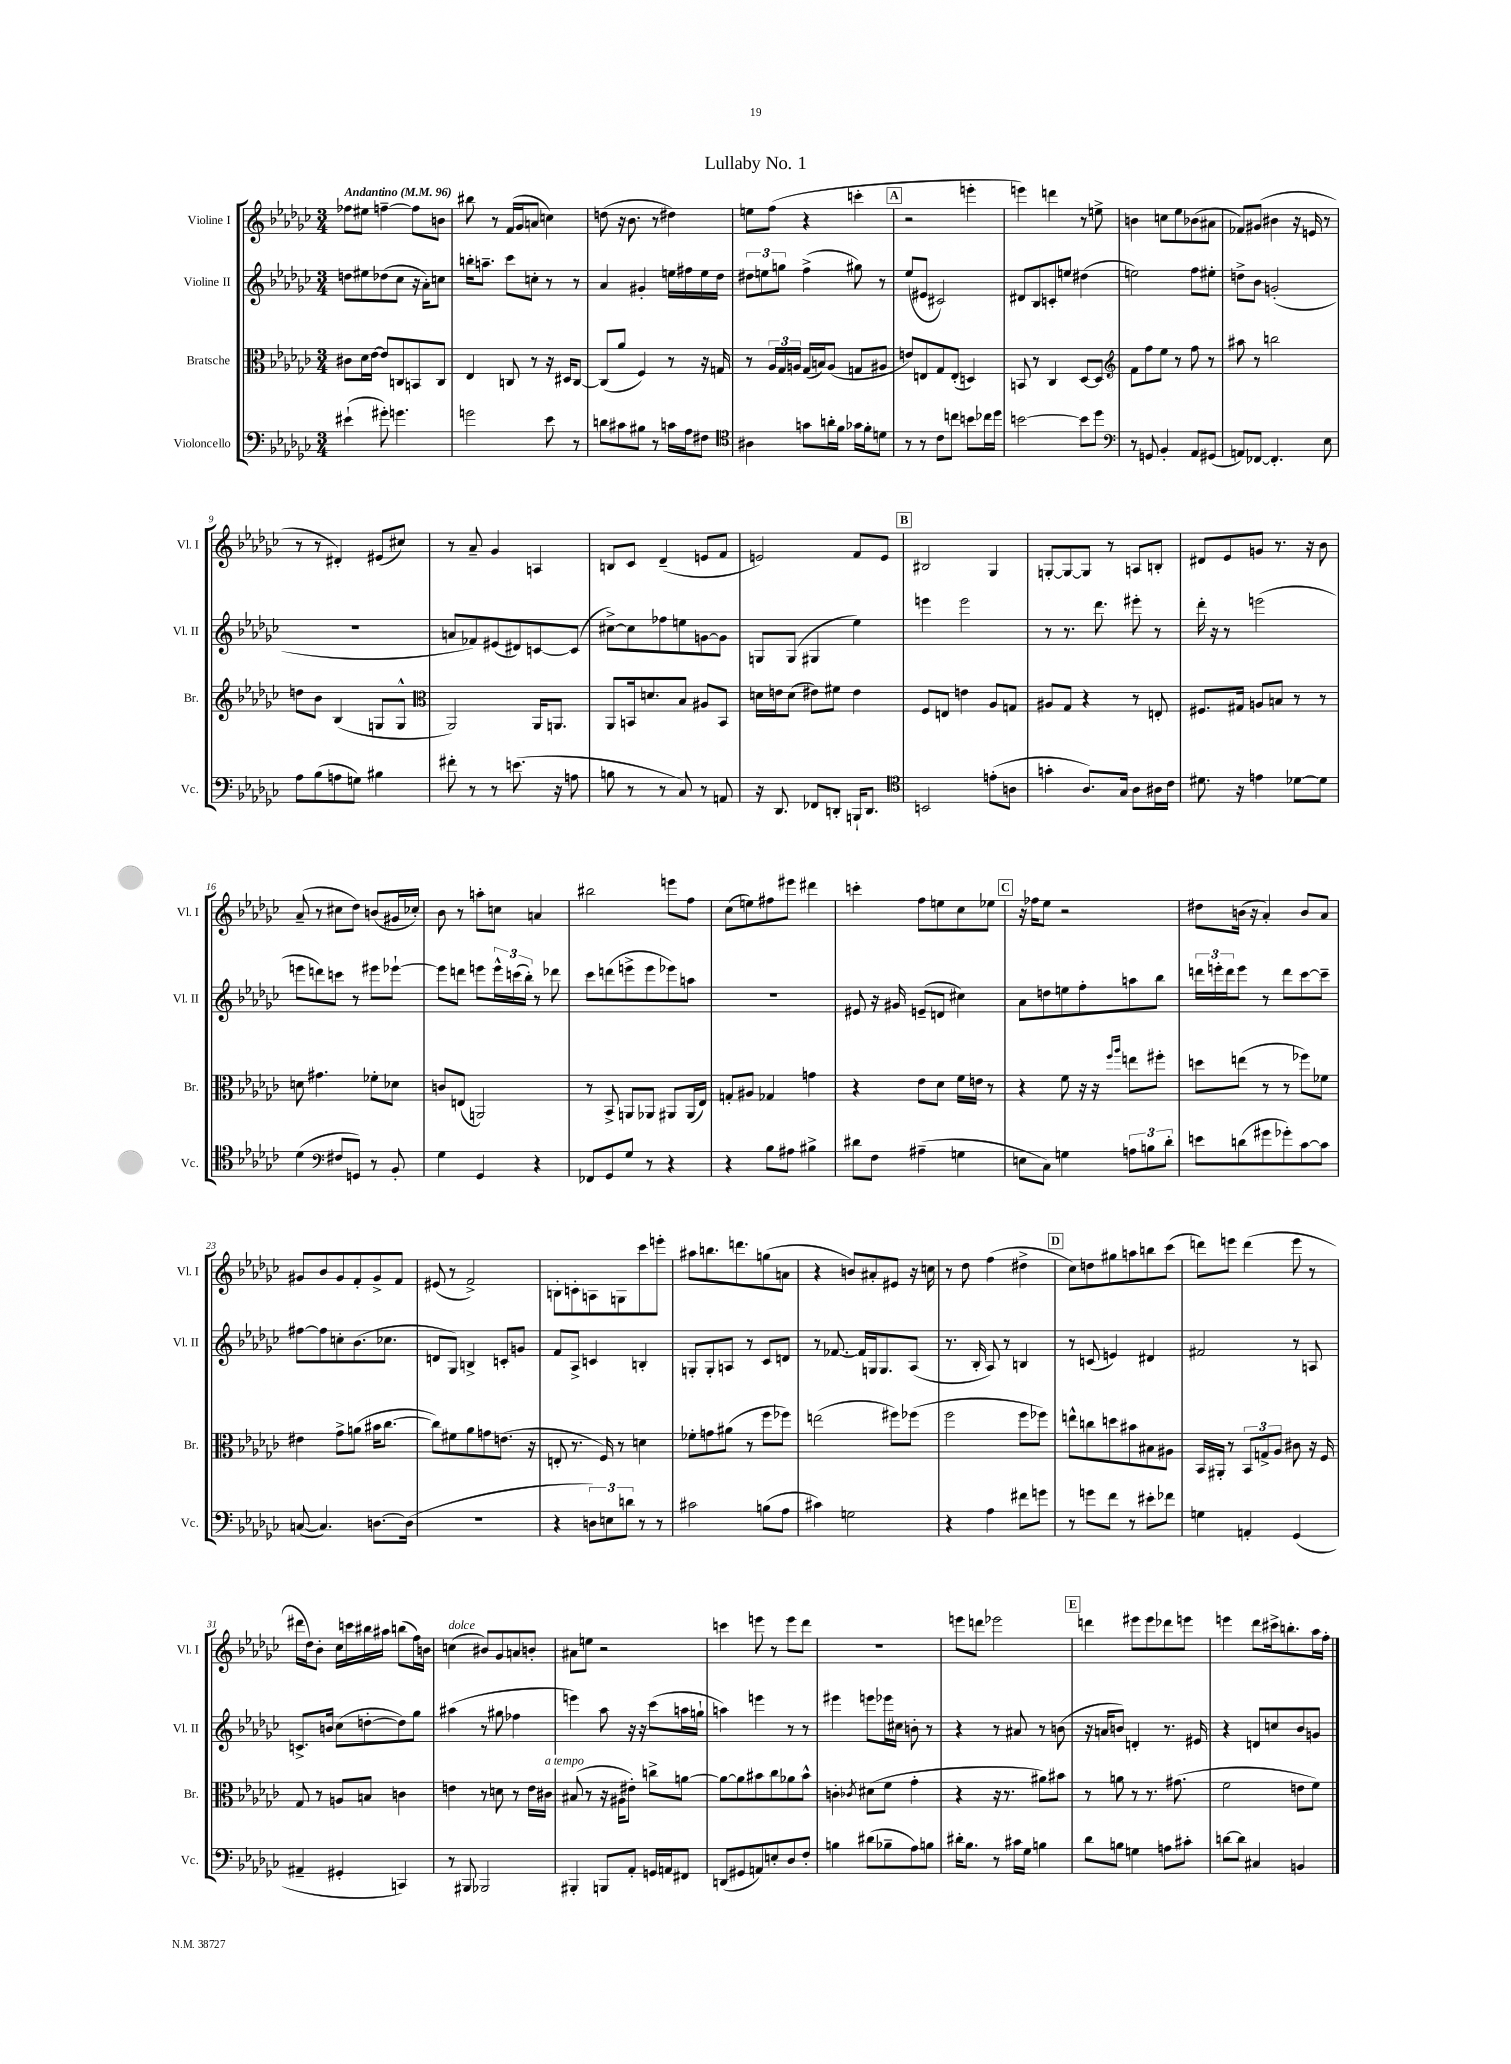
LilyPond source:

\header { title = "Lullaby No. 1" }
<<
\new StaffGroup <<
\new Staff = "s0" \with { instrumentName = "Violine I" shortInstrumentName = "Vl. I" } {
    \clef treble \key ges \major \numericTimeSignature \time 3/4 \tempo "Andantino" 4 = 96
    fes''8 eis''8 f''4~-- f''8 b'8 |
    bis''8 r8 f'16( ges'16 a'8 c''4) |
    d''8( r16 bes'8. r8 dis''4) |
    e''8 f''8( r4 c'''4-. |
    \mark \markup { \box "A" } r2 e'''4-. |
    e'''4) d'''4 r8 e''8-> |
    b'4 c''8 ees''8 bes'8( ais'8 |
    fes'8) gis'8( bis'4 r16 e'16 r8 |
    r8 r8 dis'4-.) eis'8( cis''8) |
    r8 aes'8-- ges'4 a4 |
    b8 ces'8 des'4--( e'8 f'8 |
    e'2) f'8 e'8 |
    \mark \markup { \box "B" } bis2 ges4 |
    g8~-. g8~ g8 r8 a8 b8-. |
    dis'8 ees'8 g'8 r8. r16 bes'8 |
    aes'8--( r8 cis''8 des''8) b'8( gis'16 ces''16-.) |
    bes'8 r8 a''8-. c''8 a'4 |
    bis''2 e'''8 f''8 |
    ces''8( e''8) fis''8 eis'''8 dis'''4 |
    c'''4-. f''8 e''8 ces''8 ees''8 |
    \mark \markup { \box "C" } r16 fes''16 ees''8 r2 |
    dis''8 b'16( r16 aes'4-.) b'8 aes'8 |
    gis'8 bes'8 gis'8 f'8-. gis'8-> f'8 |
    eis'8( r8 f'2->) |
    b8-. c'8-. a8 g8 ces'''8 e'''8-. |
    ais''8 b''8. d'''8. g''8( a'8 |
    r4 b'8) ais'8-. eis'8 r16 c''16 |
    r8 des''8 f''4( dis''4-> |
    \mark \markup { \box "D" } ces''8) d''8 gis''8 a''8 b''8 ces'''8( |
    d'''8) e'''8 d'''4( e'''8 r8 |
    dis'''16 des''16) bes'8-. ces''16 c'''16 bis''16 ais''16 b''8( f''16) b'16 |
    c''4^\markup { \italic "dolce" }( bis'8) ges'8 a'8 b'8-. |
    ais'8 e''8 r2 |
    c'''4 e'''8 r8 e'''8 des'''8 |
    R2. |
    e'''8 d'''8 ees'''2 |
    \mark \markup { \box "E" } d'''4 eis'''8 eis'''8 des'''8 e'''8 |
    e'''4 des'''8 cis'''16-> b''8.-. aes''16 f''16-. \bar "|." |
}
\new Staff = "s1" \with { instrumentName = "Violine II" shortInstrumentName = "Vl. II" } {
    \clef treble \key ges \major \numericTimeSignature \time 3/4
    d''8 eis''8 des''8( ces''8 r16 aes'16-.) c''8 |
    b''16-. a''8.-- ces'''8 c''8-. r8 r8 |
    aes'4 gis'4-. e''16 fis''16 e''16 des''16 |
    \tuplet 3/2 { dis''8 e''8 g''8 } f''4->( gis''8) r8 |
    \mark \markup { \box "A" } ees''8( eis'8 cis'2) |
    dis'8 bes8 c'8-. e''8 dis''4( |
    e''2) f''8 eis''8-. |
    d''8-> bes'8 g'2-.( |
    R2. |
    a'8 fes'8) eis'8( dis'8) c'8~ c'8( |
    cis''8~->) cis''8 fes''8 e''8 g'8~ g'8 |
    g8 g8( gis4 ees''4) |
    \mark \markup { \box "B" } e'''4 e'''2 |
    r8 r8. des'''8. eis'''8-. r8 |
    des'''16-. r16 r8 e'''2( |
    e'''8 d'''8) c'''8 r8 eis'''8 ees'''8~-! |
    ees'''8 d'''8 e'''8 \tuplet 3/2 { e'''16-^ c'''16( bes''16-.) } r8 des'''8 |
    ces'''8 d'''8( e'''8-> e'''8 ees'''8) a''8 |
    R2. |
    eis'8 r16 gis'16 e'8--( d'8 cis''4) |
    \mark \markup { \box "C" } aes'8 d''8 e''8 f''8-. a''8 bes''8 |
    \tuplet 3/2 { d'''16 e'''16-. d'''16 } e'''8 r8 d'''8 ces'''8~ ces'''8-- |
    fis''8~ fis''8 c''8-. bes'8.( ces''8. |
    d'8 ges8) b4-> c'8-. g'8 |
    f'8 aes8-> c'4 b4-. |
    g8-. g8-. a8 r8 ces'8 d'8 |
    r8 fes'8.~ fes'16 g16 g8. aes8( |
    r8. bes16-. aes8) r8 b4 |
    \mark \markup { \box "D" } r8 c'8( e'4) dis'4 |
    fis'2 r8 a8 |
    c'8.-> b'16 ces''8( d''8~-. d''8) ges''8 |
    ais''4( r8 gis''8 fes''4 |
    e'''4) aes''8 r16 r16 ces'''8( a''16 g''16-! |
    a''4) e'''4 r8 r8 |
    eis'''4 e'''8 ees'''16 cis''16 b'8-. r8 |
    r4 r8 ais'8 r8 b'8( |
    \mark \markup { \box "E" } r16 a'16 b'8) d'4-. r8. eis'16 |
    r4 d'8 c''8 bes'8 g'8 \bar "|." |
}
\new Staff = "s2" \with { instrumentName = "Bratsche" shortInstrumentName = "Br." } {
    \clef alto \key ges \major \numericTimeSignature \time 3/4
    cis'8 des'16 ees'16~ ees'8 c8 b,8 c8 |
    ees4 c8 r8 r16 dis16 c8~ |
    c8( aes'8 f4) r8 r16 g16 |
    r8 \tuplet 3/2 { aes16 ges16 a16 } ges16( b16) a8( g8 ais8 |
    \mark \markup { \box "A" } e'8) e8 ges8 e8-.( d4) |
    b,8 r8 ces4 des8~ des8 |
    \clef treble f'8 f''8 ees''8 r8 f''8 r8 |
    ais''8 r8 b''2 |
    d''8 bes'8 bes4( g8 g8-^ |
    \clef alto aes,2) aes,16 a,8. |
    aes,8 b,16 d'8. bes8 ais8 b,8 |
    d'16 e'16 d'8( eis'8) fis'8 eis'4 |
    \mark \markup { \box "B" } f8 e8 e'4 aes8 g8 |
    ais8 ges8 r4 r8 e8-. |
    fis8. gis16 a8 b8 r8 r8 |
    d'8 gis'4. fes'8-. des'8 |
    c'8 e8( a,2) |
    r8 bes,8-> a,8 aes,8 ais,8 ais,16( ees16) |
    g8-. ais8 ges4 g'4 |
    r4 ees'8 des'8 f'16 e'16 r8 |
    \mark \markup { \box "C" } r4 f'8 r16 r16 \grace { f''16 aes''16 } e''8 fis''8-. |
    d''8 e''8( r8 r8 fes''8) fes'8 |
    eis'4 ges'8-> a'8( bis'16 ces''8.~ |
    ces''8) fis'8 aes'8 g'8 e'8.( r16 |
    e8-. r8. f16) r8 d'4 |
    fes'8-. g'8 ais'8( r8 f''8 fes''8) |
    e''2( fis''8) fes''8( |
    f''2 f''8 fes''8) |
    \mark \markup { \box "D" } e''8-^ c''8 d''8 bis'8 bis8 ais8 |
    bes,16 ais,16-. r8 \tuplet 3/2 { bes,8 g8-> aes8 } cis'8 r16 f16 |
    ges8 r8 a8 b8 c'4 |
    e'4 r8 d'8 r8 e'16 cis'16^\markup { \italic "a tempo" } |
    bis8( r8 r16 ais16 eis'8-.) c''8-> a'8~ |
    a'8~ a'8 bis'8 ces''8 aes'8 bis'8-^ |
    c'4-. \acciaccatura { ces'8 } dis'8( f'8 ges'4-. |
    r4 r16 r8. ais'8) bis'8 |
    \mark \markup { \box "E" } r8 a'8 r8 r8. gis'8.( |
    f'2 e'8 f'8) \bar "|." |
}
\new Staff = "s3" \with { instrumentName = "Violoncello" shortInstrumentName = "Vc." } {
    \clef bass \key ges \major \numericTimeSignature \time 3/4
    eis'4-!( gis'8-.) g'4. |
    g'2 ees'8 r8 |
    d'8 cis'8 bis8 r8 c'16 aes16 fis8 |
    \clef tenor ais4 g'8 a'16-. f'16 ges'16 f'16-. d'8 |
    \mark \markup { \box "A" } r8 r8 ces'8 c''8 b'8 ces''16 des''16 |
    b'2~ b'8 des''8 |
    \clef bass r8 g,8 bes,4-. aes,8 gis,8( |
    a,8) fes,8~ fes,4.-. ees8 |
    aes8 bes8( a8 g8) bis4 |
    fis'8-. r8 r8 e'8.( r16 a8 |
    b8 r8 r8 ces8) r8 a,8 |
    r16 des,8. fes,8 d,8-. b,,16-! d,8. |
    \mark \markup { \box "B" } \clef tenor b,2 e'8-.( a8 |
    g'4-. aes8.) ges16 aes8 ais16 ces'16 |
    dis'8. r16 e'4 des'8~ des'8 |
    des'4( \clef bass fis8 g,8) r8 bes,8-. |
    ges4 ges,4 r4 |
    fes,8 ges,8 ges8 r8 r4 |
    r4 bes8 ais8 bis4-> |
    dis'8 f8 ais4--( g4 |
    \mark \markup { \box "C" } e8 ces8) g4 \tuplet 3/2 { a8 b8 des'8-. } |
    e'8 d'8( gis'8 ges'8-.) ces'8~ ces'8 |
    c8~( c4.) d8.~ d16( |
    R2. |
    r4 \tuplet 3/2 { d8) e8 d'8 } r8 r8 |
    cis'2 b8( aes8 |
    cis'4) g2 |
    r4 aes4 fis'8 g'8 |
    \mark \markup { \box "D" } r8 g'8 f'8 r8 eis'8-. fes'8 |
    g4 a,4-. ges,4( |
    ais,4-- gis,4-. c,4) |
    r8 bis,,8 bes,,2 |
    bis,,4-. b,,8 aes,8-. g,16 a,16 fis,8 |
    d,8( gis,8 a,8) e8-. des8 f8-. |
    b4 dis'8( bes8-- aes8) b8 |
    dis'16-. bes8. r8 cis'16 ges16 b4 |
    \mark \markup { \box "E" } des'8 b8 g4 a8 cis'8-. |
    d'8~ d'8 cis4 b,4 \bar "|." |
}
>>
>>
